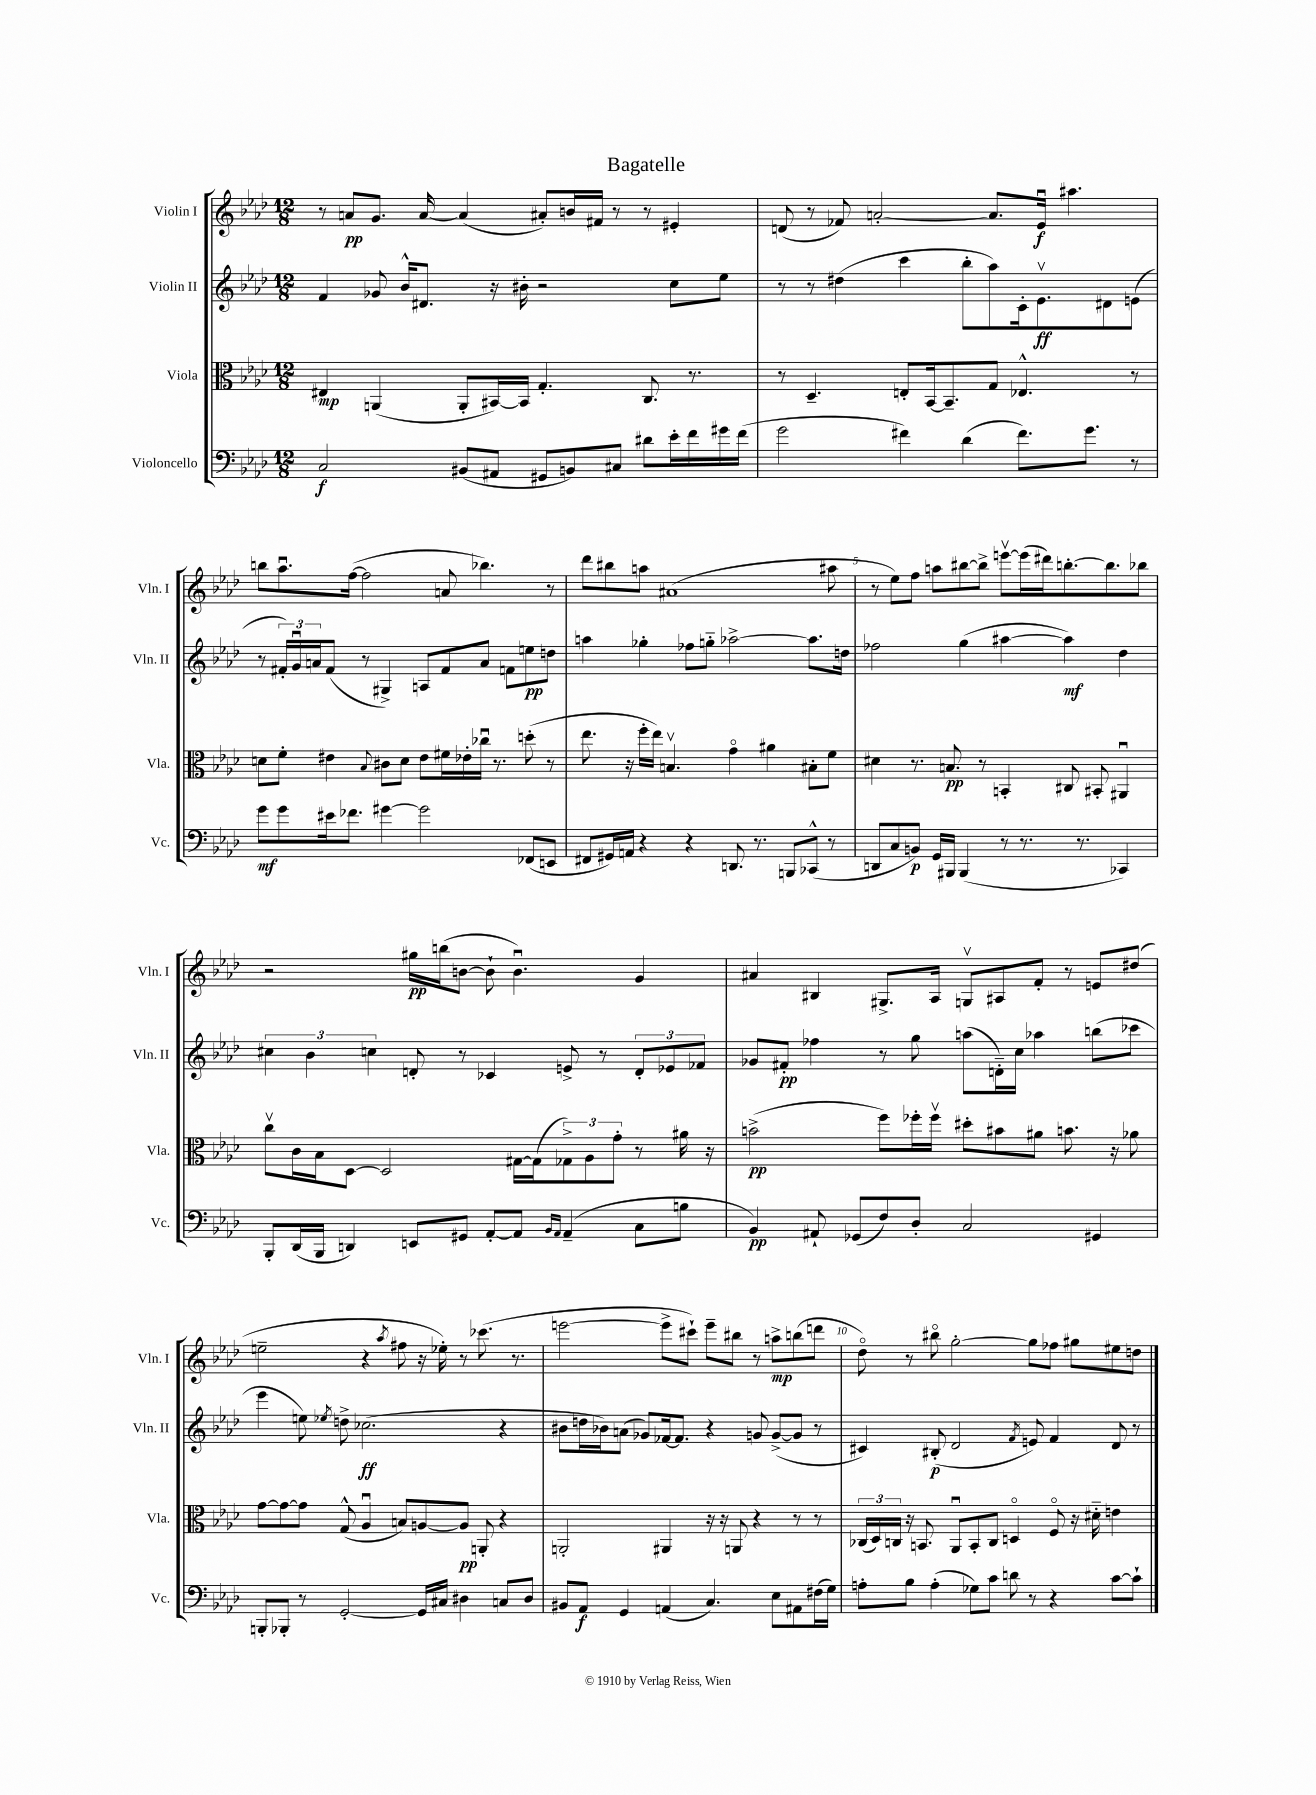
\header { title = "Bagatelle" }
<<
\new StaffGroup <<
\new Staff = "s0" \with { instrumentName = "Violin I" shortInstrumentName = "Vln. I" } {
    \clef treble \key aes \major \numericTimeSignature \time 12/8
    r8 a'8\pp g'8. a'16~ a'4( ais'8-.) b'16 fis'16 r8 r8 eis'4-. |
    d'8( r8 fes'8) a'2~-. a'8. ees'16\downbow\f ais''4. |
    b''8 aes''8.\downbow f''16~( f''2 a'8 bes''4.) r8 |
    des'''8 bis''8 a''8 ais'1( ais''8 |
    r8 ees''8) f''8 a''8 bis''8~ bis''8-> e'''8~\upbow e'''16( dis'''16) b''8.~-. b''8. bes''8 |
    r2 gis''16\pp b''16( b'8~ b'8-! b'4.\downbow) g'4 |
    ais'4 bis4 gis8.-> aes16 g8\upbow ais8 f'8-. r8 e'8 dis''8( |
    e''2-- r4 \acciaccatura { aes''8 } fis''8 r16 ees''16-.) r8 ces'''8.( r8. |
    e'''2~ e'''8-> cis'''8-!) e'''8-- bis''8 r8 a''8->\mp b''8( d'''8 |
    des''8\flageolet) r8 bis''8\flageolet g''2~-. g''8 fes''8 gis''8 eis''8 d''8 \bar "|." |
}
\new Staff = "s1" \with { instrumentName = "Violin II" shortInstrumentName = "Vln. II" } {
    \clef treble \key aes \major \numericTimeSignature \time 12/8
    f'4 ges'8 bes'16-^ dis'8. r16 bis'16-. r2 c''8 ees''8 |
    r8 r8 dis''4( c'''4 bes''8-. aes''8) c'16-. ees'8.\upbow\ff dis'8 e'8( |
    r8 \tuplet 3/2 { fis'16-.) g'16\downbow a'16 } fis'8( r8 gis4->) a8 fis'8 a'8 f'8 e''8\pp d''8 |
    a''4 ges''4-. fes''8 g''8-_ aes''2~-> aes''8. d''16 |
    fes''2 g''4( ais''4~ ais''4\mf) des''4 |
    \tuplet 3/2 { cis''4 bes'4 c''4 } d'8-. r8 ces'4 e'8-> r8 \tuplet 3/2 { d'8-. ees'8 fes'8 } |
    ges'8 fis'8-.\pp fes''4 r8 g''8 a''8( d'16-_) c''16 aes''4 b''8( ces'''8 |
    ees'''4 e''8) \acciaccatura { ees''8 } d''8-> ces''2.\ff( r4 |
    bis'8 d''16 bes'16) a'8( ges'8) fes'16~ fes'8. r4 g'8 g'8~->( g'8 r8 |
    cis'4) bis8-.\p( des'2 \acciaccatura { f'8 } e'8) f'4 des'8 r8 \bar "|." |
}
\new Staff = "s2" \with { instrumentName = "Viola" shortInstrumentName = "Vla." } {
    \clef alto \key aes \major \numericTimeSignature \time 12/8
    eis4\mp a,4( a,8-. bis,16~) bis,16 g4.-. c8. r8. |
    r8 des4.-- e8-. bes,16~ bes,8.-- g8 ees4.-^ r8 |
    d'8 f'8-. eis'4 \appoggiatura { bes8 } cis'8 d'8 eis'8 fis'16 ees'16-. ces''16\downbow r8. d''8-.( r8 |
    ees''8. r16 f''16-. ees''16) b4.\upbow g'4\flageolet ais'4 bis8-. f'8 |
    dis'4 r8. b8.\pp r8 b,4-. cis8 bis,8-. ais,4\downbow |
    c''8\upbow c'16 bes16 des8~ des2 gis16~ gis16( \tuplet 3/2 { ges8->) aes8 g'8-. } r8 ais'16 r16 |
    b'2->\pp( f''8) fes''16-. fes''16\upbow dis''8-. bis'8 ais'8 b'8. r16 aes'8 |
    g'8~ g'8~ g'8 g8-^( aes4\downbow b8) a8~ a8\pp a,8-. r4 |
    a,2-. ais,4 r16 r16 a,8 r4 r8 r8 |
    \tuplet 3/2 { ces16( des16) c16 } r16 b,8. aes,8\downbow b,8-. c8 d4\flageolet f8\flageolet r16 dis'16-_ e'4 \bar "|." |
}
\new Staff = "s3" \with { instrumentName = "Violoncello" shortInstrumentName = "Vc." } {
    \clef bass \key aes \major \numericTimeSignature \time 12/8
    c2\f bis,8( ais,8 gis,8 b,8) cis8 dis'8 ees'16-. f'16 gis'16 f'16( |
    g'2 fis'4) des'4( fis'8.) g'8. r8 |
    g'8\mf g'8 eis'16 fes'8. gis'4~ gis'2 fes,8( e,8 |
    fis,8 gis,16) a,16 r4 r4 d,8. r8. b,,8 ces,8-^( r8 |
    d,8 c8 b,8\p) g,16 bis,,16 bis,,4( r8 r8. r8. ces,4) |
    bes,,8-. des,16( bes,,16 d,4) e,8 gis,8 aes,8~-. aes,8 \grace { bes,16 aes,16 } aes,4--( c8 b8 |
    bes,4\pp) ais,8-! ges,8( f8) des8-. c2 gis,4 |
    b,,8-. bes,,8-. r8 g,2~-. g,16 cis16 dis4 c8 dis8 |
    bis,8 aes,8\f g,4 a,4( c4.) ees8 ais,8 fis16( g16) |
    a8-. bes8 a4-.( ges8) c'8 d'8 r8 r4 c'8~ c'8-! \bar "|." |
}
>>
>>
\layout { \context { \Score \override BarNumber.break-visibility = ##(#f #t #t) barNumberVisibility = #(every-nth-bar-number-visible 5) } }
